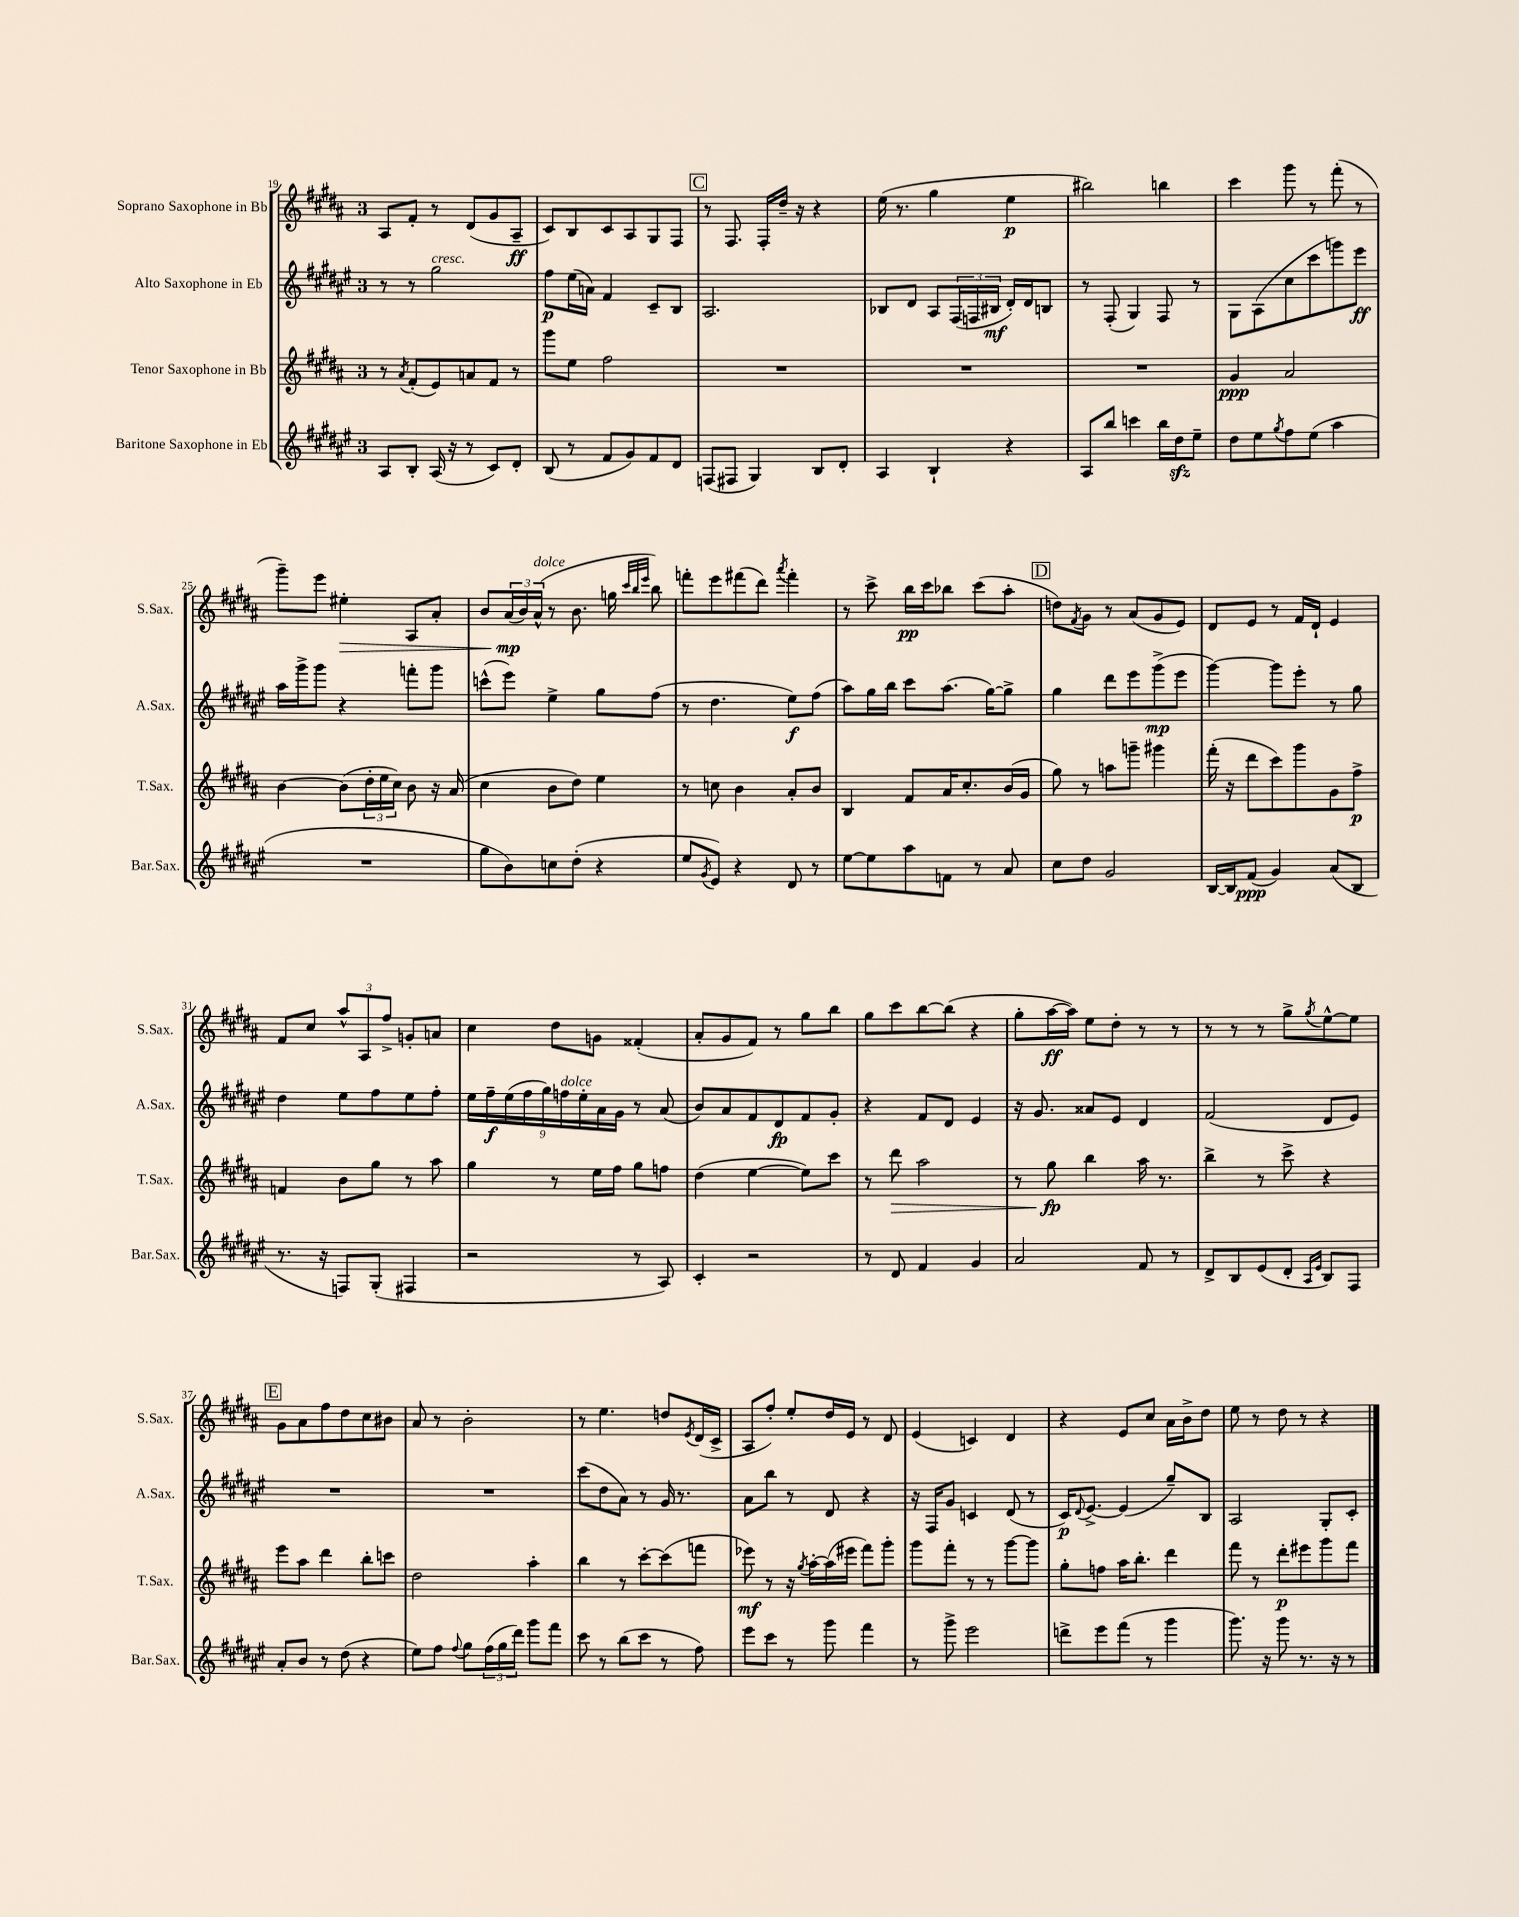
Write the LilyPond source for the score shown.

<<
\new StaffGroup <<
\new Staff = "s0" \with { instrumentName = "Soprano Saxophone in Bb" shortInstrumentName = "S.Sax." } {
    \clef treble \key b \major \once \override Staff.TimeSignature.style = #'single-digit \time 3/4
    ais8 fis'8-. r8 dis'8( gis'8 ais8--\ff |
    cis'8) b8 cis'8 ais8 gis8 fis8 |
    \mark \markup { \box "C" } r8 fis8. fis16-. dis''16-- r16 r4 |
    e''16( r8. gis''4 e''4\p |
    bis''2) b''4 |
    cis'''4 gis'''8 r8 fis'''8-.( r8 |
    gis'''8--) e'''8 eis''4-.\> ais8 ais'8-. |
    b'8 \tuplet 3/2 { ais'16\mp\!( b'16) ais'16-^^\markup { \italic "dolce" }( } r8 b'8. g''16 \grace { cis'''32 b''32 e'''32 } b''8) |
    f'''8-. e'''8 fis'''8( dis'''8) \acciaccatura { ais'''8 } fis'''4-. |
    r8 cis'''8-> b''16\pp cis'''16 bes''8 cis'''8( ais''8-. |
    \mark \markup { \box "D" } d''8) \acciaccatura { fis'8 } gis'8 r8 ais'8( gis'8 e'8) |
    dis'8 e'8 r8 fis'16 dis'16-! e'4 |
    fis'8 cis''8 \tuplet 3/2 { ais''8-^ ais8 fis''8-> } g'8-. a'8 |
    cis''4 dis''8 g'8 fisis'4-.( |
    ais'8-. gis'8 fis'8) r8 gis''8 b''8 |
    gis''8 cis'''8 b''8~ b''8( r4 |
    gis''8-. ais''16~\ff ais''16) e''8 dis''8-. r8 r8 |
    r8 r8 r8 gis''8-> \acciaccatura { gis''8 } e''8~-^ e''8 |
    \mark \markup { \box "E" } gis'8 ais'8 fis''8 dis''8 cis''8 bis'8 |
    ais'8 r8 b'2-. |
    r8 e''4. d''8 \acciaccatura { e'8 } dis'16( cis'16-> |
    ais8 fis''8-.) e''8-. dis''16 e'16 r8 dis'8 |
    e'4( c'4) dis'4 |
    r4 e'8 cis''8 ais'16 b'16-> dis''8 |
    e''8 r8 dis''8 r8 r4 \bar "|." |
}
\new Staff = "s1" \with { instrumentName = "Alto Saxophone in Eb" shortInstrumentName = "A.Sax." } {
    \clef treble \key fis \major \once \override Staff.TimeSignature.style = #'single-digit \time 3/4
    r8 r8 gis''2^\markup { \italic "cresc." } |
    fis''8\p eis''16( a'16) fis'4 cis'8-- b8 |
    \mark \markup { \box "C" } ais2. |
    bes8 dis'8 ais8 \tuplet 3/2 { fis16( f16 bis16\mf } dis'16-.) dis'16 b8 |
    r8 fis8-.( gis4) fis8 r8 |
    gis8 ais8( cis''8 cis'''8 g'''8) eis'''8\ff |
    ais''16 gis'''16-> gis'''8 r4 f'''8-. gis'''8 |
    c'''8-^( eis'''8) eis''4-> gis''8 fis''8( |
    r8 dis''4. eis''8\f) fis''8( |
    ais''8) gis''16 b''16 cis'''8 ais''8.( gis''16~) gis''8-> |
    \mark \markup { \box "D" } gis''4 dis'''8 eis'''8 gis'''8->\mp( eis'''8 |
    gis'''4~) gis'''8 eis'''8-. r8 gis''8 |
    dis''4 eis''8 fis''8 eis''8 fis''8-. |
    \tuplet 9/8 { eis''16 fis''16--\f eis''16( fis''16 gis''16) f''16^\markup { \italic "dolce" } eis''16-. ais'16 gis'16 } r8 ais'8( |
    b'8) ais'8 fis'8 dis'8\fp fis'8 gis'8-. |
    r4 fis'8 dis'8 eis'4 |
    r16 gis'8. aisis'8 eis'8 dis'4 |
    fis'2( dis'8 eis'8) |
    \mark \markup { \box "E" } R2. |
    R2. |
    cis'''8( dis''8 ais'8) r8 gis'16 r8. |
    ais'8 b''8 r8 dis'8 r4 |
    r16 fis16 gis'8 c'4 dis'8( r8 |
    cis'16\p) \appoggiatura { dis'8 } eis'8.~-> eis'4( gis''8--) b8 |
    ais2 gis8-. cis'8-. \bar "|." |
}
\new Staff = "s2" \with { instrumentName = "Tenor Saxophone in Bb" shortInstrumentName = "T.Sax." } {
    \clef treble \key b \major \once \override Staff.TimeSignature.style = #'single-digit \time 3/4
    r8 \acciaccatura { ais'8 } fis'8-.( e'8) a'8 fis'8 r8 |
    gis'''8 e''8 fis''2 |
    \mark \markup { \box "C" } R2. |
    R2. |
    R2. |
    gis'4\ppp ais'2 |
    b'4~ b'8( \tuplet 3/2 { dis''16-. e''16 cis''16) } b'8 r16 ais'16( |
    cis''4 b'8 dis''8) e''4 |
    r8 c''8 b'4 ais'8-. b'8 |
    b4 fis'8 ais'16 cis''8.-. b'16( gis'16 |
    \mark \markup { \box "D" } gis''8) r8 a''8 g'''8-- gis'''4 |
    fis'''16-.( r16 dis'''8 cis'''8) gis'''8 gis'8 fis''8->\p |
    f'4 b'8 gis''8 r8 ais''8 |
    gis''4 r8 e''16 fis''16 gis''8 f''8 |
    dis''4( e''4~ e''8) cis'''8 |
    r8 dis'''8\> ais''2 |
    r8 gis''8\fp\! b''4 ais''16 r8. |
    b''4-> r8 cis'''8-> r4 |
    \mark \markup { \box "E" } e'''8 ais''8 dis'''4 b''8-. c'''8 |
    dis''2 ais''4-. |
    b''4 r8 cis'''8~-. cis'''8( f'''8 |
    ees'''8\mf) r8 r16 \acciaccatura { gis''8 } ais''16~-. ais''16( eis'''16 fis'''8) gis'''8-. |
    gis'''8 fis'''8-. r8 r8 gis'''8~ gis'''8 |
    gis''8-. f''8 ais''16 b''8.-. dis'''4 |
    fis'''8 r8 dis'''8-.\p eis'''8 gis'''8 fis'''8 \bar "|." |
}
\new Staff = "s3" \with { instrumentName = "Baritone Saxophone in Eb" shortInstrumentName = "Bar.Sax." } {
    \clef treble \key fis \major \once \override Staff.TimeSignature.style = #'single-digit \time 3/4
    ais8 b8-. ais16( r16 r8 cis'8) dis'8-. |
    b8( r8 fis'8 gis'8) fis'8 dis'8 |
    \mark \markup { \box "C" } f8( fis8 gis4) b8 dis'8-. |
    ais4 b4-! r4 |
    ais8 b''8 c'''4 b''16 dis''16\sfz eis''8-- |
    dis''8 eis''8 \acciaccatura { gis''8 } fis''8 eis''8( ais''4 |
    R2. |
    gis''8 b'8) c''8 dis''8-.( r4 |
    eis''8 \acciaccatura { gis'8 } eis'8) r4 dis'8 r8 |
    eis''8~ eis''8 ais''8 f'8 r8 ais'8 |
    \mark \markup { \box "D" } cis''8 dis''8 gis'2 |
    b16~ b16 fis'8\ppp( gis'4) ais'8( b8 |
    r8. r16 f8) gis8-.( fis4 |
    r2 r8 ais8) |
    cis'4-. r2 |
    r8 dis'8 fis'4 gis'4 |
    ais'2 fis'8 r8 |
    dis'8-> b8 eis'8( dis'8-. \grace { ais16 eis'16 } b8) fis8 |
    \mark \markup { \box "E" } ais'8-. b'8 r8 dis''8( r4 |
    eis''8) fis''8 \appoggiatura { fis''8 } gis''8 \tuplet 3/2 { fis''16( gis''16 dis'''16) } gis'''8 fis'''8 |
    cis'''8 r8 b''8( cis'''8 r8 fis''8) |
    eis'''8 cis'''8 r8 gis'''8 fis'''4 |
    r8 gis'''8-> eis'''2 |
    d'''8-> eis'''8 fis'''8( r8 gis'''4 |
    gis'''8.) r16 gis'''8 r8. r16 r8 \bar "|." |
}
>>
>>
\layout { \context { \Score currentBarNumber = #19 } }
